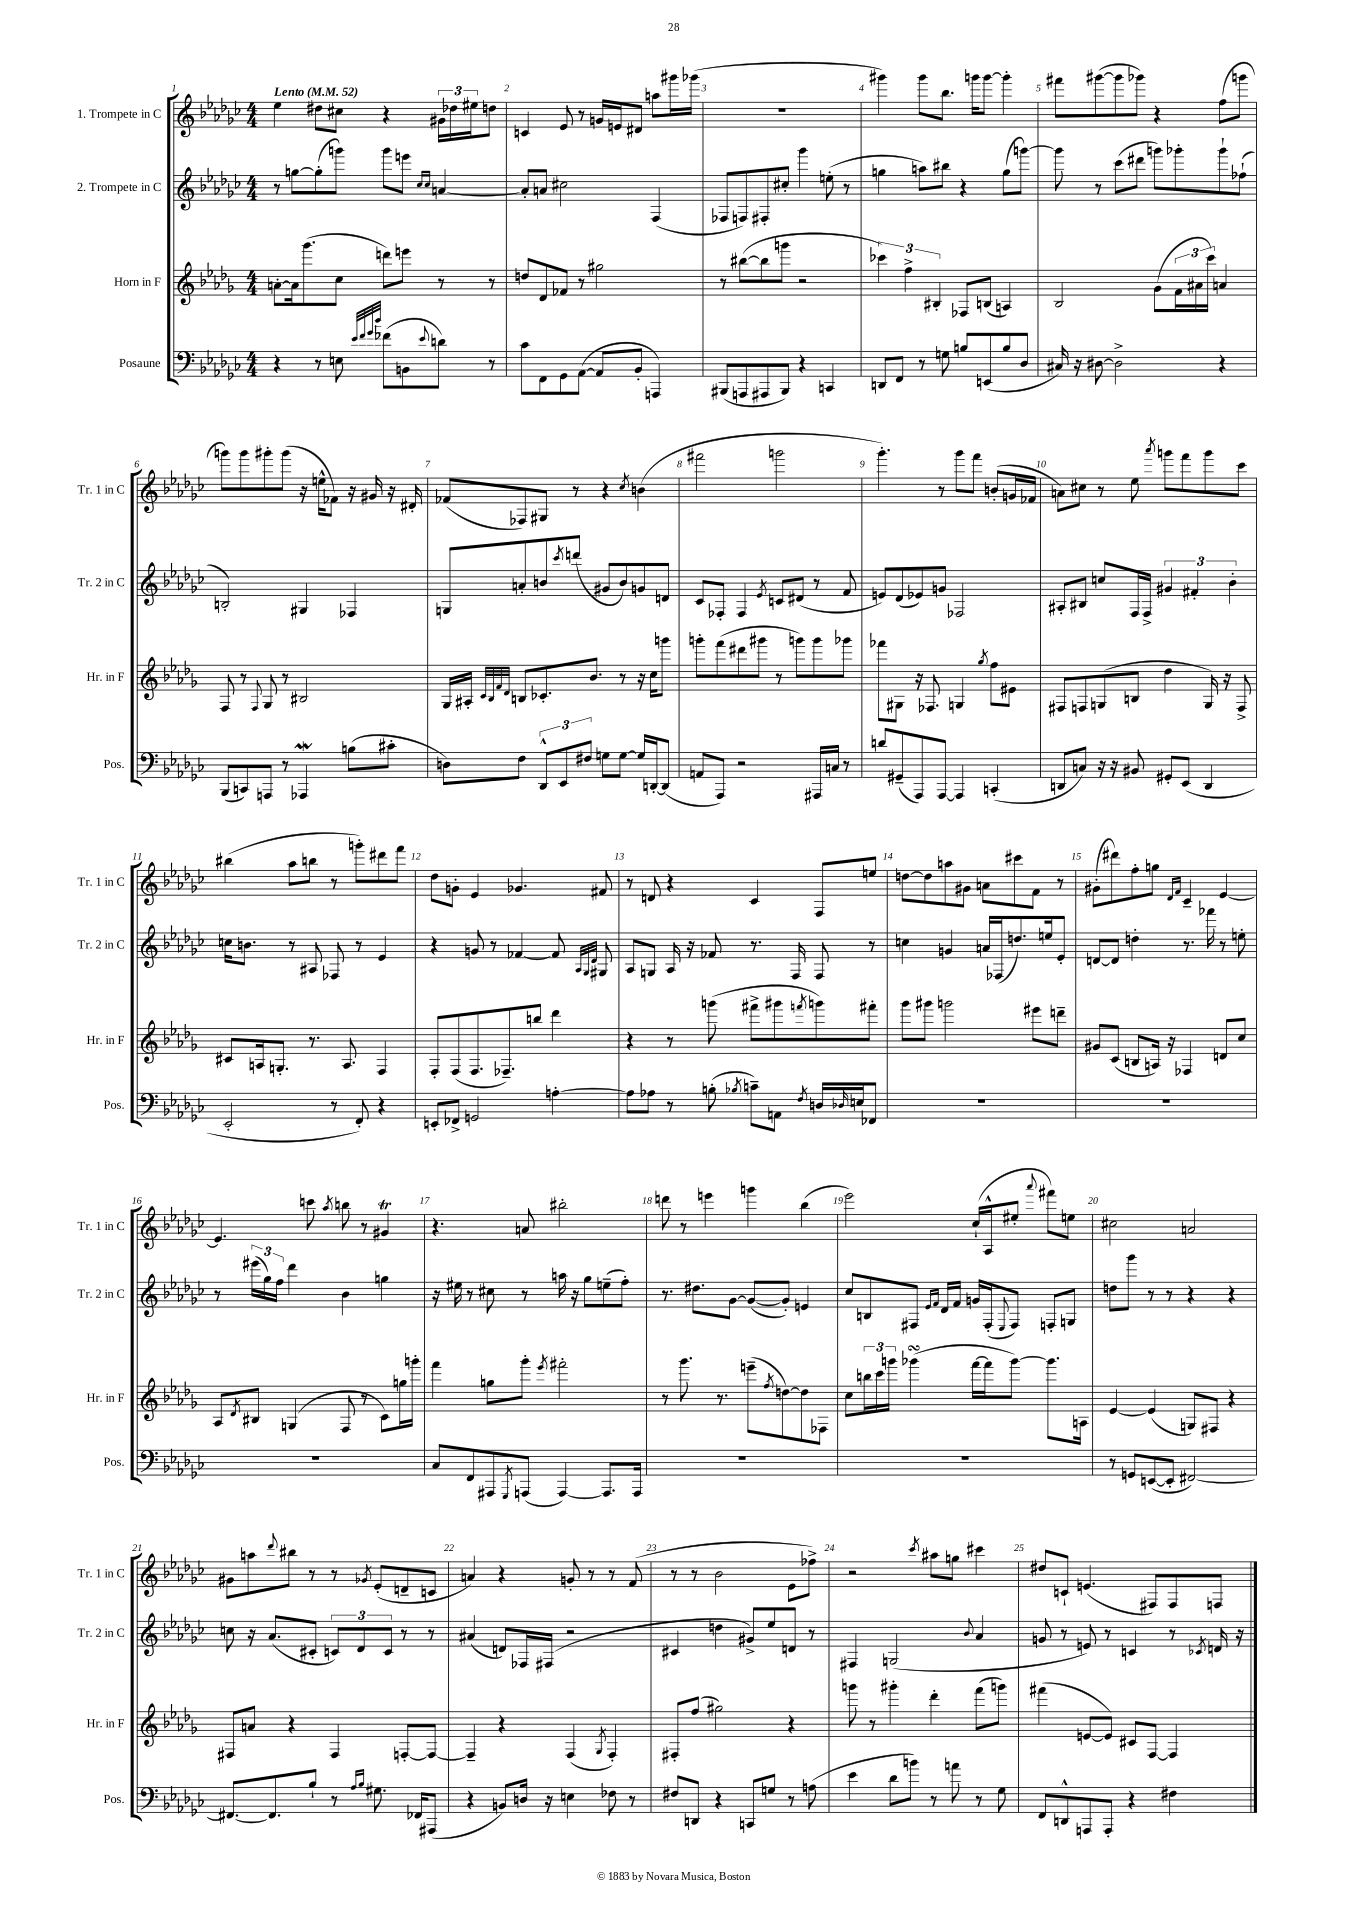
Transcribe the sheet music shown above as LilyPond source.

<<
\new StaffGroup <<
\new Staff = "s0" \with { instrumentName = "1. Trompete in C" shortInstrumentName = "Tr. 1 in C" } {
    \clef treble \key ges \major \numericTimeSignature \time 4/4 \tempo "Lento" 4 = 52
    ees''4 dis''8 cis''8 r4 \tuplet 3/2 { gis'16 des''16 eis''16 } d''8 |
    c'4 ees'8 r8 g'16 e'16 dis'8 a''8 gis'''16 ges'''16( |
    R1 |
    gis'''4) gis'''8 bes''8. g'''16 g'''8~ g'''4-. |
    fis'''8 gis'''8~( gis'''8 ges'''8) r4 f''8( g'''8 |
    g'''8) g'''8 gis'''8-. gis'''8( r16 e''16-^ fes'8) r16 gis'16 r16 dis'16-. |
    fes'8( fes8) gis8 r8 r4 \acciaccatura { ces''8 } b'4( |
    fis'''2 g'''2 |
    ges'''4.-.) r8 ges'''8 f'''8 b'8-.( g'16 fes'16 |
    a'8) cis''8 r8 ees''8 \acciaccatura { aes'''8 } g'''8 f'''8 g'''8 ces'''8 |
    bis''4( aes''8 b''8 r8 g'''8-.) dis'''8 f'''8 |
    des''8 g'8-. ees'4 ges'4. fis'8 |
    r8 d'8 r4 ces'4 f8 e''8 |
    d''8~ d''8 a''8 gis'8 a'8 cis'''8 f'8 r8 |
    gis'8-.( dis'''8) f''8-. g''8 \grace { des'16 f'16 } ces'4-- ees'4~ |
    ees'4. c'''8 \acciaccatura { aes''8 } b''8 r8 gis'4\trill |
    r4. a'8 bis''2-. |
    d'''8 r8 e'''4 g'''4 bes''4( |
    ees'''2) ces''16-!( aes16-^ eis''8-. \appoggiatura { aes'''8 } fis'''8) e''8 |
    cis''2 a'2 |
    gis'8 a''8 \appoggiatura { des'''8 } bis''8 r8 r8 \acciaccatura { ges'8 } ees'8-.( d'8-- c'8 |
    a'4) r4 g'8-. r8 r8 f'8( |
    r8 r8 bes'2 ees'8 fes''8->) |
    r2 \acciaccatura { ces'''8 } ais''8 g''8 cis'''4 |
    dis''8 c'8-! e'4.( fis8) fis8 f8 \bar "|." |
}
\new Staff = "s1" \with { instrumentName = "2. Trompete in C" shortInstrumentName = "Tr. 2 in C" } {
    \clef treble \key ges \major \numericTimeSignature \time 4/4
    r8 g''8~ g''8-.( g'''8) g'''8 e'''8 \grace { ces''16 ces''16 } a'4~ |
    a'8-. a'8 cis''2 f4( |
    fes8 f8) fis8-. cis''8-. ges'''4 e''8-.( r8 |
    g''4 a''8) bis''8 r4 g''8( g'''8~) |
    g'''8 r8 ces'''8( dis'''8 g'''8) ges'''8-. ges'''8-! fes''8-!( |
    b2-.) gis4 fes4 |
    g8 a'8-. b'8 \acciaccatura { ces'''8 } d'''8( gis'8 b'8) g'8 d'8 |
    ces'8 fes8-. fes4 \acciaccatura { ees'8 } c'8 dis'8( r8 f'8 |
    e'8) des'8( ees'8) g'8 fes2 |
    ais8-. bis8 c''8 f16 f16-> \tuplet 3/2 { gis'4 fis'4-. bes'4-. } |
    c''16 b'8. r8 ais8 fes8 r8 ees'4 |
    r4 g'8 r8 fes'4~ fes'8 \grace { aes32 ges32 des'32 } gis8 |
    aes8 g8 aes16 r16 fes'8 r8. f16 f8 r8 |
    c''4 g'4 a'16 fes16( d''8.) e''16 ees'8-. |
    d'8~ d'8 d''4-. r8. fes'''16 r8 e''8-. |
    r8 \tuplet 3/2 { eis'''16( ges''16) f''16 } des'''4 bes'4 g''4 |
    r16 eis''16 r8 cis''8 r8 a''16 r16 ges''8 e''8--( f''8-.) |
    r8. dis''8. ges'8~ ges'8~( ges'8-.) e'4 |
    ces''8 b8 fis8 \grace { ees'16 f'16 } des'16 f'16 g'16 fis16-.( \appoggiatura { ees8 } fis8) f8-. g8 |
    d''8 ges'''8 r8 r8 r4 r4 |
    c''8 r16 aes'8.( cis'8-. \tuplet 3/2 { c'8) des'8 c'8 } r8 r8 |
    ais'4( d'8) fes16 fis16( r2 |
    cis'4 d''4 gis'8->) ees''8 d'8 r8 |
    fis4 g2( \appoggiatura { bes'8 } aes'4 |
    g'8 r8 e'8) r8 c'4 r8 \acciaccatura { ces'8 } d'16 r16 \bar "|." |
}
\new Staff = "s2" \with { instrumentName = "Horn in F" shortInstrumentName = "Hr. in F" } {
    \clef treble \key des \major \numericTimeSignature \time 4/4
    a'8~-. a'16 ges'''8.( c''8 d'''8) e'''8 r8 r8 |
    d''8 des'8 fes'8 r8 gis''2 |
    r8 bis''8~( bis''8 g'''8 r2 |
    \tuplet 3/2 { ces'''4) f''4-> bis4-. } fes8 b8( a4) |
    bes2 ges'8( \tuplet 3/2 { f'16 ais'16 c'''16) } a'4 |
    f8 r8 \appoggiatura { f8 } ges8 r8 bis2 |
    ges16 ais16-. \grace { c'32 bes32 f'32 des'32 } b8 ces'8.-. bes'8. r8 r16 c''16 g'''8 |
    g'''8-. f'''8( dis'''8 gis'''8 r8 g'''8) g'''8 ges'''8 |
    fes'''8 gis8 r16 fes8. g4 \acciaccatura { ges''8 } f''8 eis'8 |
    fis8 f8 g8( b8 des''4 g16) r16 f8-> |
    cis'8 a16 g8.-. r8. a8. f4 |
    f8-. f8( f8. fes8.--) b''8 des'''4 |
    r4 r8 g'''8( fis'''8-> gis'''8 \acciaccatura { f'''8 } g'''8) fis'''8-. |
    ges'''8 gis'''8 g'''2 eis'''8 d'''8-- |
    gis'8 c'8( b8 a16) r16 fes4 d'8 c''8 |
    aes8 \acciaccatura { des'8 } bis8 g4( f8 r8 c'8) g''16 g'''16-. |
    f'''4 g''8 ges'''8-. \acciaccatura { ees'''8 } fis'''2-. |
    r8 ges'''8. r8. e'''8--( \acciaccatura { f''8 } d''8~) d''8 fes8 |
    c''8 \tuplet 3/2 { b''16 c'''16 g'''16 } ges'''4\turn( f'''16~ f'''16 ges'''8~) ges'''8. a16 |
    ees'4~ ees'4( g8) fis8 r4 |
    fis8 a'8 r4 fis4 f8~-. f8~ |
    f4-- r4 f4( \acciaccatura { ges8 } f4-.) |
    fis8-. f''8( gis''2) r4 |
    g'''8 r8 gis'''4-. des'''4-. f'''8( g'''8) |
    fis'''4( e'8~ e'8) cis'8 f8~ f4 \bar "|." |
}
\new Staff = "s3" \with { instrumentName = "Posaune" shortInstrumentName = "Pos." } {
    \clef bass \key ges \major \numericTimeSignature \time 4/4
    r4 r8 e8 \grace { ees'32 f'32 ges'32 des''32 } fes'8( b,8 \appoggiatura { ees'8 } d'8) r8 |
    ces'8 f,8 ges,8 aes,8~( aes,8 bes,8-. a,,4) |
    bis,,8( a,,8 ais,,8 bis,,8) r4 c,4 |
    d,8 f,8 r8 g8 b8 e,8( b8 des8 |
    cis16) r16 dis8~ dis2-> r4 |
    bes,,8( c,8) a,,8 r8 aes,,4\mordent b8( cis'8-. |
    d8) f8 \tuplet 3/2 { des,8-^ ees,8 fis8 } g8 g8~ g16 d,16~-. d,8( |
    a,8 aes,,8) r2 ais,,16 c16 r8 |
    d'8 gis,8--( aes,,8) aes,,8~ aes,,4 c,4-.( |
    d,8 c8) r16 r16 bis,8 gis,8-. ees,8( d,4 |
    ees,2-. r8 f,8-.) r4 |
    e,8-. fes,8-> g,2 a4~-. |
    a8 aes8 r8 b8-.( \acciaccatura { bes8 } c'8--) a,8 \acciaccatura { f8 } d16 \grace { des16 } e16 fes,8 |
    R1 |
    R1 |
    R1 |
    ces8 f,8 ais,,8 \acciaccatura { ges,,8 } a,,8( a,,4~) a,,8. a,,16 |
    R1 |
    R1 |
    r8 g,8 e,8~( e,8-. fis,2~) |
    fis,8.~ fis,8. bes8-! r8 \grace { aes16 bes16 } gis8. fes,16 ais,,8( |
    r4 b,8) d16 r16 e4 fes8 r8 |
    fis8 d,8 r4 c,8 g8 r8 a8( |
    ees'4 des'8 b'8) r8 a'8 r8 ges8 |
    f,8 d,8-^ a,,8 a,,8-. r4 fis4 \bar "|." |
}
>>
>>
\layout { \context { \Score \override BarNumber.break-visibility = ##(#f #t #t) barNumberVisibility = #all-bar-numbers-visible } }
